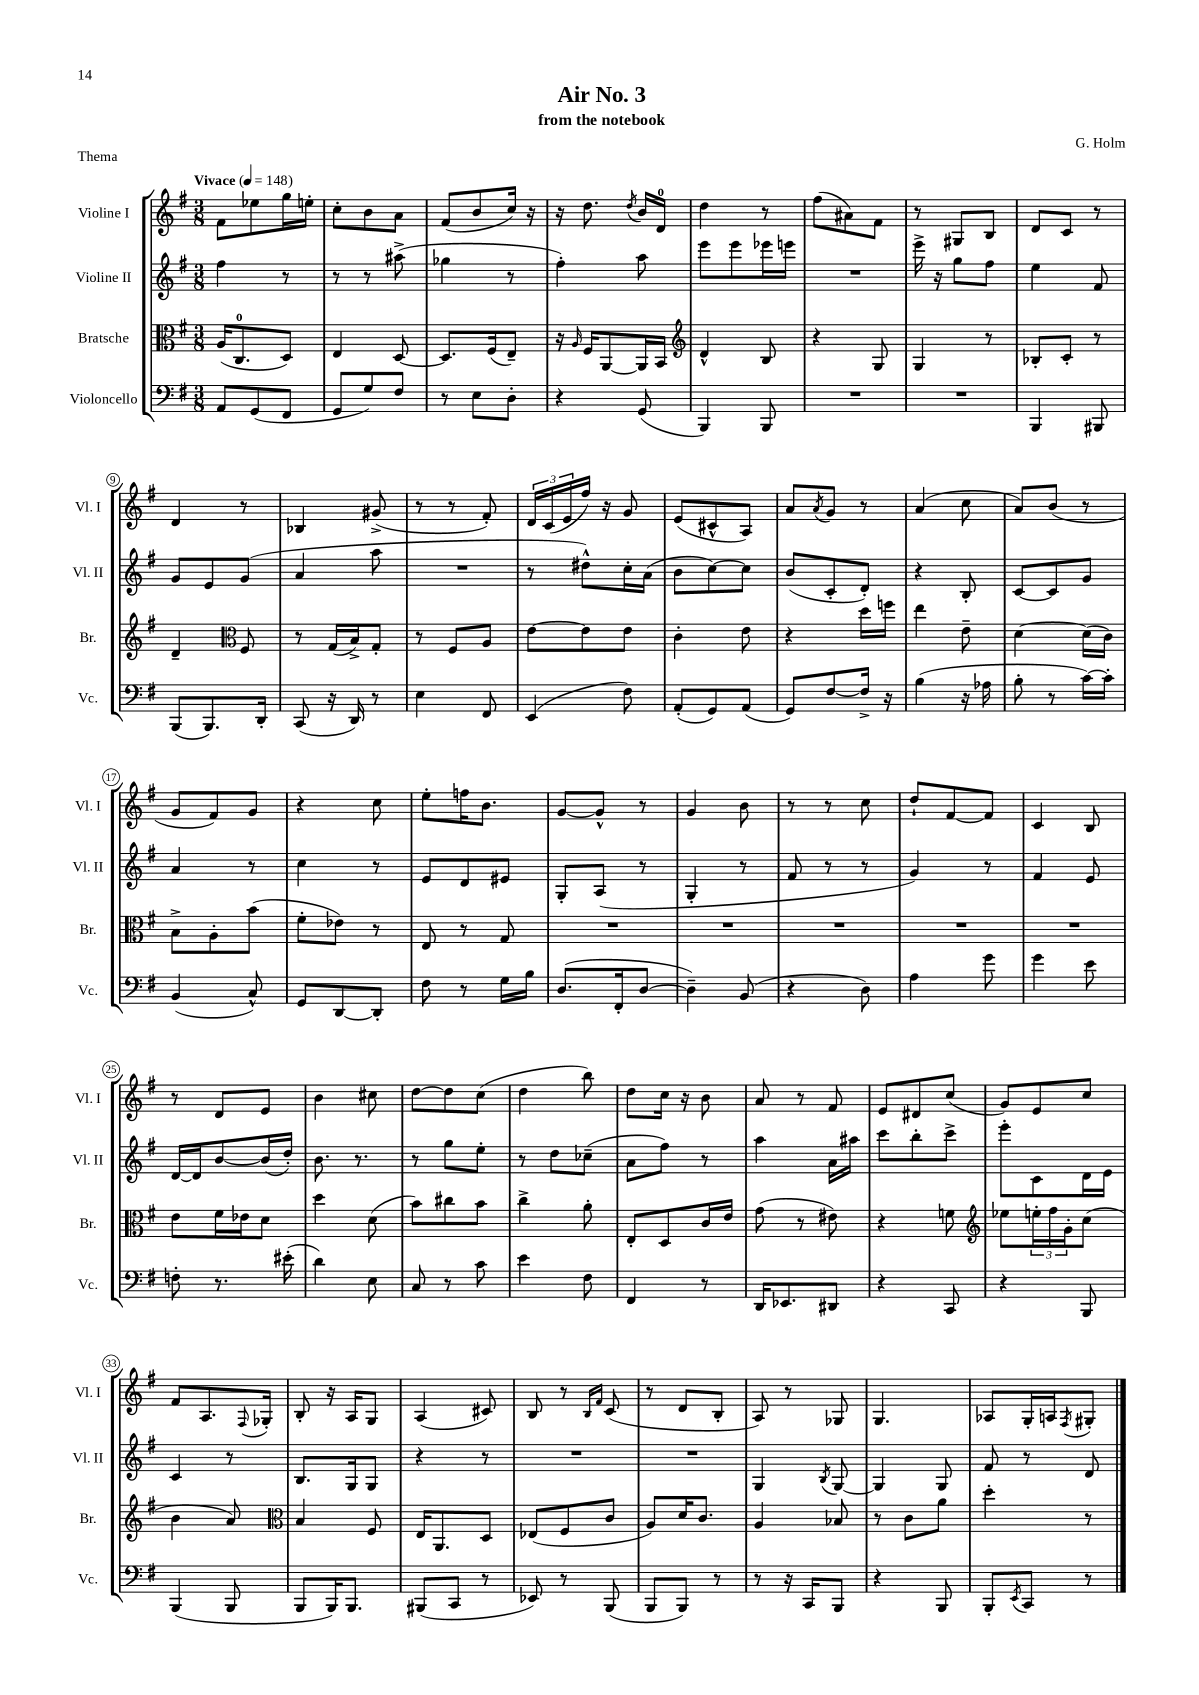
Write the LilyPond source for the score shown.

\header { title = "Air No. 3" composer = "G. Holm" subtitle = "from the notebook" piece = "Thema" }
<<
\new StaffGroup <<
\new Staff = "s0" \with { instrumentName = "Violine I" shortInstrumentName = "Vl. I" } {
    \clef treble \key g \major \numericTimeSignature \time 3/8 \tempo "Vivace" 4 = 148
    fis'8 ees''8 g''16 e''16-. |
    c''8-. b'8 a'8 |
    fis'8( b'8 c''16) r16 |
    r16 d''8. \acciaccatura { d''8 } b'16 d'16-0 |
    d''4 r8 |
    fis''8( ais'8) fis'8 |
    r8 gis8 b8 |
    d'8 c'8 r8 |
    d'4 r8 |
    bes4 gis'8->( |
    r8 r8 fis'8-.) |
    \tuplet 3/2 { d'16 c'16( e'16 } fis''16) r16 g'8 |
    e'8( cis'8-^ a8) |
    a'8 \acciaccatura { a'8 } g'8 r8 |
    a'4( c''8 |
    a'8) b'8( r8 |
    g'8 fis'8) g'8 |
    r4 c''8 |
    e''8-. f''16 b'8. |
    g'8~ g'8-^ r8 |
    g'4 b'8 |
    r8 r8 c''8 |
    d''8-! fis'8~ fis'8 |
    c'4 b8 |
    r8 d'8 e'8 |
    b'4 cis''8 |
    d''8~ d''8 c''8( |
    d''4 b''8) |
    d''8 c''16 r16 b'8 |
    a'8 r8 fis'8 |
    e'8 dis'8 c''8( |
    g'8) e'8 c''8 |
    fis'8 a8. \appoggiatura { fis8 } ges16-. |
    b8-. r16 a16 g8 |
    a4( cis'8) |
    b8 r8 \grace { b16 fis'16 } c'8( |
    r8 d'8 b8-. |
    a8) r8 ges8 |
    g4. |
    aes8 g16-. a16 \acciaccatura { fis8 } gis8-. \bar "|." |
}
\new Staff = "s1" \with { instrumentName = "Violine II" shortInstrumentName = "Vl. II" } {
    \clef treble \key g \major \numericTimeSignature \time 3/8
    fis''4 r8 |
    r8 r8 ais''8->( |
    ges''4 r8 |
    fis''4-.) a''8 |
    e'''8 e'''8 ees'''16 e'''16 |
    R4. |
    e'''16-> r16 g''8 fis''8 |
    e''4 fis'8 |
    g'8 e'8 g'8( |
    a'4 a''8 |
    R4. |
    r8 dis''8-^) c''16-. a'16( |
    b'8 c''8~) c''8 |
    b'8( c'8-. d'8-.) |
    r4 b8-. |
    c'8~ c'8 g'8 |
    a'4 r8 |
    c''4 r8 |
    e'8 d'8 eis'8 |
    g8-. a8( r8 |
    g4-. r8 |
    fis'8 r8 r8 |
    g'4) r8 |
    fis'4 e'8 |
    d'16~ d'16 b'8~ b'16( d''16-.) |
    b'8. r8. |
    r8 g''8 e''8-. |
    r8 d''8 ces''8--( |
    a'8 fis''8) r8 |
    a''4 a'16 ais''16 |
    c'''8 b''8-. c'''8-> |
    e'''8-. c'8 d'16 e'16 |
    c'4 r8 |
    b8. g16 g8 |
    r4 r8 |
    R4. |
    R4. |
    g4 \acciaccatura { b8 } g8~ |
    g4 g8 |
    fis'8 r8 d'8 \bar "|." |
}
\new Staff = "s2" \with { instrumentName = "Bratsche" shortInstrumentName = "Br." } {
    \clef alto \key g \major \numericTimeSignature \time 3/8
    a16( c8.-0 d8) |
    e4 d8~ |
    d8. fis16( e8--) |
    r16 \grace { a16 } fis16 a,8~ a,16 b,16 |
    \clef treble d'4-^ b8 |
    r4 g8 |
    g4 r8 |
    bes8-. c'8-. r8 |
    d'4-- \clef alto fis8 |
    r8 g16( b16->) g8-. |
    r8 fis8 a8 |
    e'8~ e'8 e'8 |
    c'4-. e'8 |
    r4 d''16 f''16 |
    e''4 e'8-- |
    d'4~ d'16( c'16) |
    b8-> a8-. b'8( |
    fis'8-. ees'8) r8 |
    e8 r8 g8 |
    R4. |
    R4. |
    R4. |
    R4. |
    R4. |
    e'8 fis'16 ees'16 d'8 |
    d''4 d'8( |
    b'8) cis''8 b'8 |
    c''4-> a'8-. |
    e8-. d8 c'16 e'16 |
    g'8( r8 eis'8) |
    r4 f'8 |
    \clef treble ees''8 \tuplet 3/2 { e''16-. fis''16 g'16-. } c''8( |
    b'4 a'8) |
    \clef alto b4 fis8 |
    e16 a,8. d8 |
    ees8( fis8 c'8 |
    a8) d'16 c'8. |
    a4 bes8 |
    r8 c'8 a'8 |
    d''4-. r8 \bar "|." |
}
\new Staff = "s3" \with { instrumentName = "Violoncello" shortInstrumentName = "Vc." } {
    \clef bass \key g \major \numericTimeSignature \time 3/8
    a,8 g,8( fis,8 |
    g,8 g8) fis8 |
    r8 e8 d8-. |
    r4 g,8( |
    b,,4) b,,8 |
    R4. |
    R4. |
    b,,4 bis,,8 |
    b,,8( b,,8.) d,16-. |
    c,8( r16 d,16) r8 |
    e4 fis,8 |
    e,4( fis8) |
    a,8-.( g,8) a,8( |
    g,8) fis8~ fis16-> r16 |
    b4( r16 aes16 |
    b8-. r8 c'16~) c'16-. |
    b,4( c8-^) |
    g,8 d,8~ d,8-. |
    fis8 r8 g16 b16 |
    d8.( fis,16-. d8~ |
    d4--) b,8( |
    r4 d8) |
    a4 g'8 |
    g'4 e'8 |
    f8-. r8. eis'16-.( |
    d'4) e8 |
    c8 r8 c'8 |
    e'4 fis8 |
    fis,4 r8 |
    d,16 ees,8. dis,8 |
    r4 c,8 |
    r4 b,,8 |
    b,,4( b,,8 |
    b,,8 b,,16) b,,8. |
    bis,,8( c,8 r8 |
    ees,8) r8 b,,8( |
    b,,8 b,,8) r8 |
    r8 r16 c,16 b,,8 |
    r4 b,,8 |
    b,,8-. \acciaccatura { e,8 } c,8 r8 \bar "|." |
}
>>
>>
\layout { \context { \Score \override BarNumber.stencil = #(make-stencil-circler 0.1 0.3 ly:text-interface::print) } }
